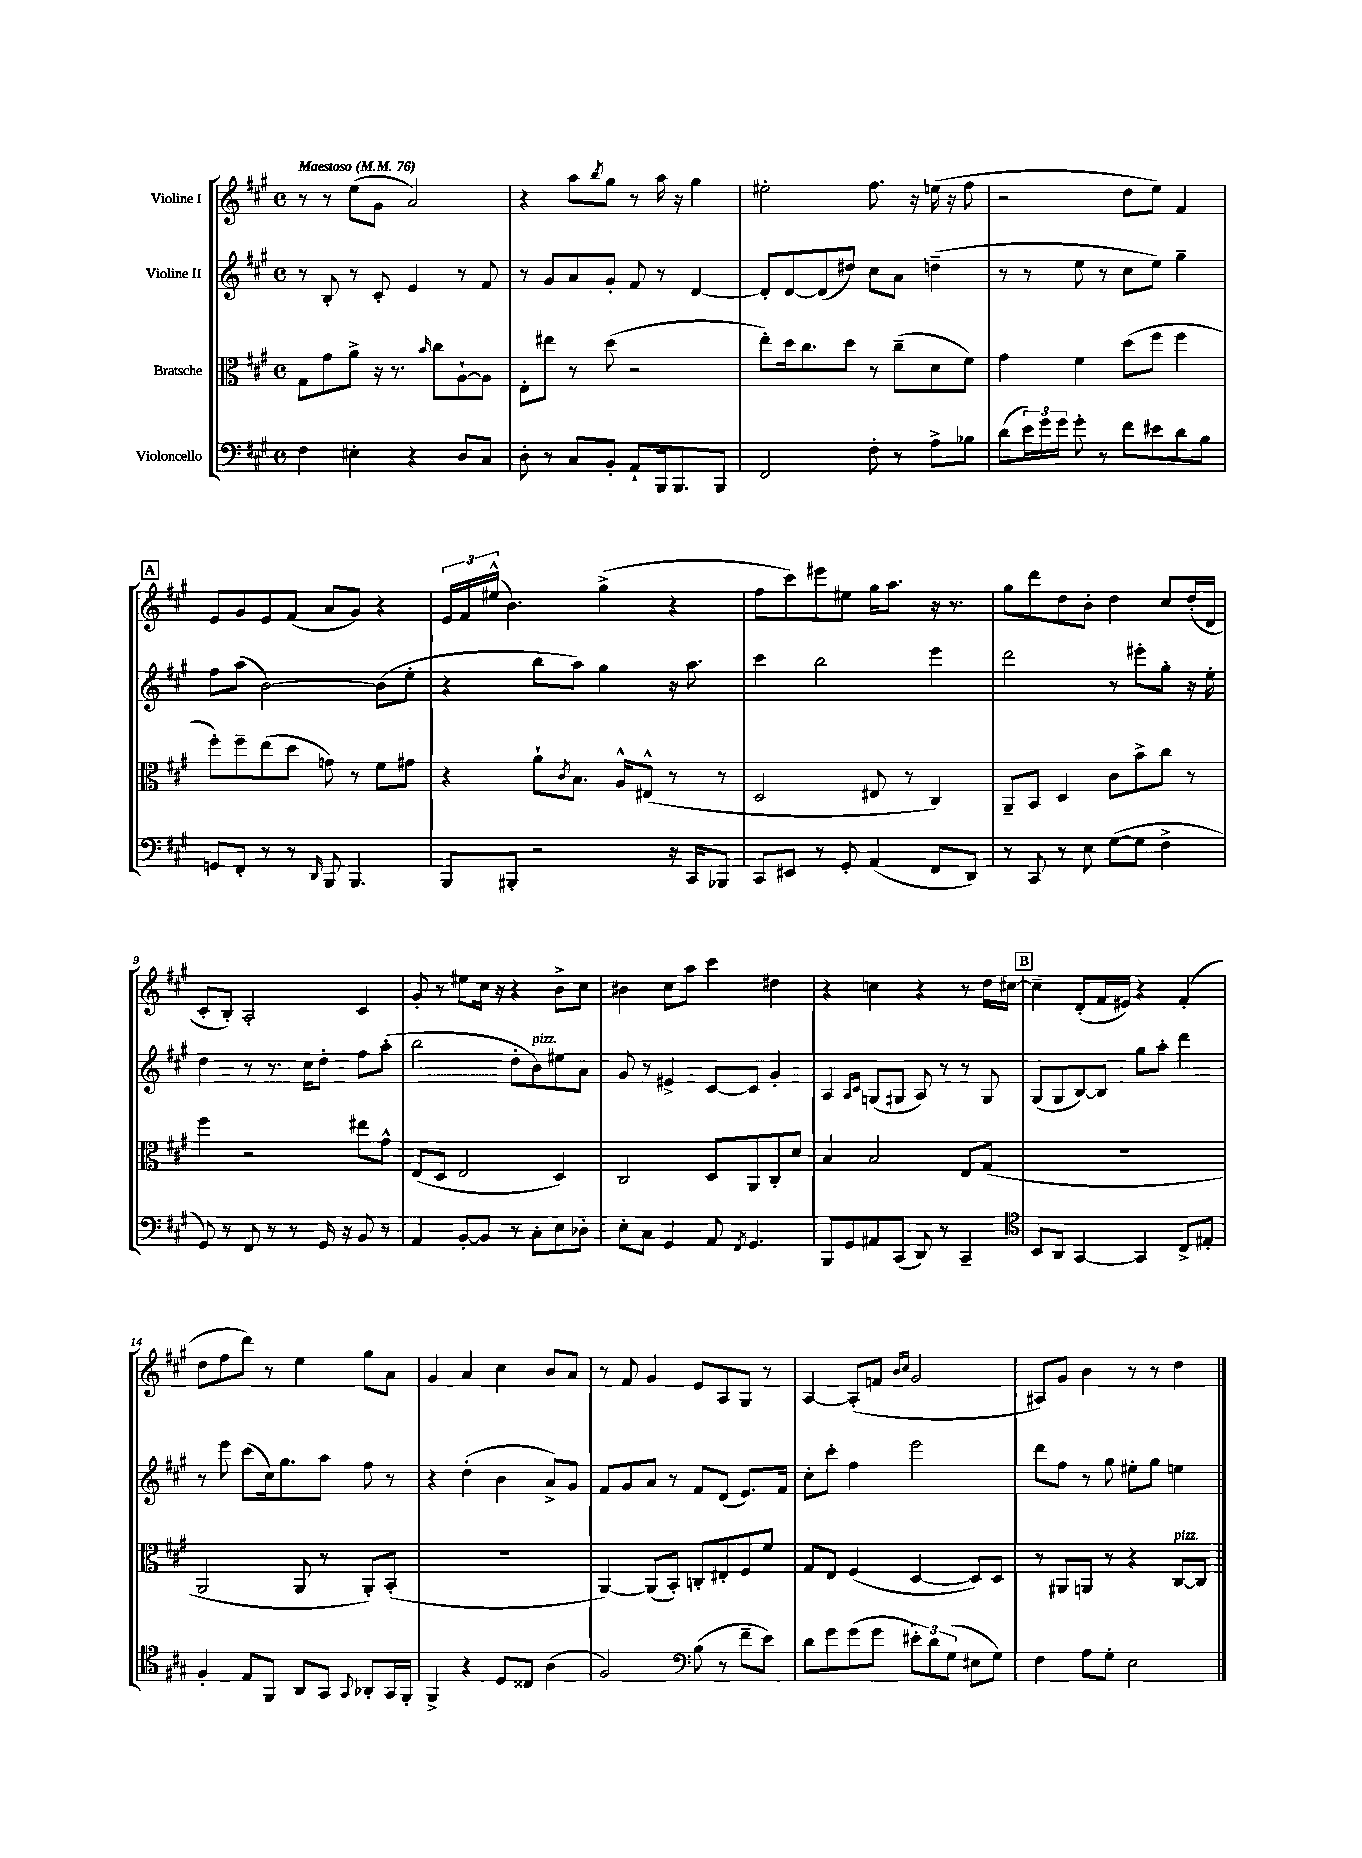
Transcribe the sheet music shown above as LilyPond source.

<<
\new StaffGroup <<
\new Staff = "s0" \with { instrumentName = "Violine I" } {
    \clef treble \key a \major \defaultTimeSignature \time 4/4 \tempo "Maestoso" 4 = 76
    r8 r8 e''8( gis'8 a'2) |
    r4 a''8 \acciaccatura { b''8 } gis''8 r8 a''16 r16 gis''4 |
    eis''2-. fis''8. r16 e''16( r16 fis''8 |
    r2 d''8 e''8) fis'4 |
    \mark \markup { \box "A" } e'8 gis'8 e'8 fis'8( a'8 gis'8) r4 |
    \tuplet 3/2 { e'16 fis'16 eis''16-^( } b'4.) gis''4->( r4 |
    fis''8 cis'''8) eis'''8 eis''8 gis''16 a''8. r16 r8. |
    gis''8 d'''8 d''8 b'8-. d''4 cis''8 d''16-.( d'16 |
    cis'8-. b8-.) a2-. cis'4 |
    gis'8-. r8 eis''8 cis''16 r16 r4 b'8-> cis''8 |
    bis'4 cis''8 a''8 cis'''4 dis''4 |
    r4 c''4 r4 r8 d''16 cis''16~ |
    \mark \markup { \box "B" } cis''4-- d'8-.( fis'16 eis'16) r4 fis'4-.( |
    d''8 fis''8 d'''8) r8 e''4 gis''8 a'8 |
    gis'4 a'4 cis''4 b'8 a'8 |
    r8 fis'8 gis'4 e'8 a8 gis8 r8 |
    a4~ a8-.( f'8 \grace { b'16 cis''16 } gis'2 |
    ais8) gis'8 b'4 r8 r8 d''4 \bar "|." |
}
\new Staff = "s1" \with { instrumentName = "Violine II" } {
    \clef treble \key a \major \defaultTimeSignature \time 4/4
    r8 b8-. r8 cis'8-. e'4 r8 fis'8 |
    r8 gis'8 a'8 gis'8-. fis'8 r8 d'4~ |
    d'8-. d'8~ d'8( dis''8) cis''8 a'8 d''4--( |
    r8 r8 e''8 r8 cis''8 e''8) gis''4-- |
    \mark \markup { \box "A" } fis''8 a''8( b'2~) b'8( e''8-. |
    r4 b''8 a''8) gis''4 r16 a''8. |
    cis'''4 b''2 e'''4 |
    d'''2 r8 eis'''8-. gis''8-. r16 e''16-. |
    d''4 r8 r8. cis''16 d''8-. fis''8 a''8-.( |
    b''2 d''8-. b'8^\markup { \italic "pizz." }) eis''8 a'8 |
    gis'8 r8 eis'4-> cis'8~ cis'8 gis'4-. |
    a4 \grace { a16 cis'16 } g8( gis8 a8) r8 r8 gis8 |
    \mark \markup { \box "B" } gis8( gis8 b8~) b8 gis''8 a''8-. d'''4 |
    r8 e'''8 cis'''8( cis''16) gis''8. a''8 fis''8 r8 |
    r4 d''4-.( b'4 a'8->) gis'8 |
    fis'8 gis'8 a'8 r8 fis'8 d'8( e'8.) fis'16 |
    cis''8-. cis'''8-. fis''4 e'''2 |
    d'''8 fis''8 r8 gis''8 eis''8-. gis''8 e''4 \bar "|." |
}
\new Staff = "s2" \with { instrumentName = "Bratsche" } {
    \clef alto \key a \major \defaultTimeSignature \time 4/4
    gis8 gis'8 a'8-> r16 r8. \grace { b'16 } cis''8 a8~-! a8 |
    e8-. eis''8 r8 d''8( r2 |
    e''8-.) d''16 cis''8. d''8 r8 cis''8--( d'8 fis'8) |
    gis'4 fis'4 d''8( fis''8 fis''4 |
    \mark \markup { \box "A" } fis''8-.) fis''8-- e''8( d''8 g'8) r8 fis'8 gis'8 |
    r4 a'8-! \acciaccatura { cis'8 } b8. a16-^ eis8-^( r8 r8 |
    d2 eis8 r8 cis4) |
    a,8-- b,8 d4 cis'8 b'8-> cis''8 r8 |
    fis''4 r2 eis''8 gis'8-^ |
    e8( d8 e2 d4) |
    cis2 d8 a,8 cis8-. d'8 |
    b4 b2 e8 gis8( |
    \mark \markup { \box "B" } R1 |
    a,2 a,8 r8 a,8-.) b,8-.( |
    R1 |
    a,4~) a,8( b,8-.) c8-. eis8-. fis8 fis'8 |
    gis8 e8 fis4( d4~ d8) d8 |
    r8 ais,8 a,8 r8 r4 cis8~^\markup { \italic "pizz." } cis8 \bar "|." |
}
\new Staff = "s3" \with { instrumentName = "Violoncello" } {
    \clef bass \key a \major \defaultTimeSignature \time 4/4
    fis4 eis4-. r4 d8 cis8 |
    d8-. r8 cis8 b,8-. a,8-! b,,16 b,,8. b,,8 |
    fis,2 fis8-. r8 a8-> bes8 |
    d'8( \tuplet 3/2 { e'16) gis'16 gis'16 } gis'8-. r8 fis'8 eis'8 d'8 b8 |
    \mark \markup { \box "A" } g,8 fis,8-. r8 r8 \grace { d,16 } b,,8 b,,4. |
    b,,8 bis,,8-. r2 r16 cis,16 bes,,8 |
    cis,8 eis,8 r8 gis,8-. a,4( fis,8 d,8) |
    r8 cis,8 r8 e8 gis8~( gis8 fis4-> |
    gis,8) r8 fis,8 r8 r8 gis,16 r16 b,8 r8 |
    a,4 b,8~-. b,8 r8 cis8-. e8 des8-. |
    e8-. cis8 gis,4 a,8 \acciaccatura { fis,8 } gis,4. |
    b,,8 gis,8 ais,8 cis,8( d,8) r8 cis,4-- |
    \mark \markup { \box "B" } \clef tenor b,8 a,8 gis,4~ gis,4 cis8-> eis8-. |
    fis4-. e8 fis,8 a,8 gis,8 \appoggiatura { gis,8 } aes,8-. gis,16 fis,16-. |
    fis,4-> r4 d8 cisis8 a4( |
    fis2) \clef bass b8( r8 fis'8-- e'8) |
    d'8 gis'8 gis'8( gis'8 \tuplet 3/2 { eis'8-.) d'8 gis8( } eis8 gis8) |
    fis4 a8 gis8-. e2 \bar "|." |
}
>>
>>
